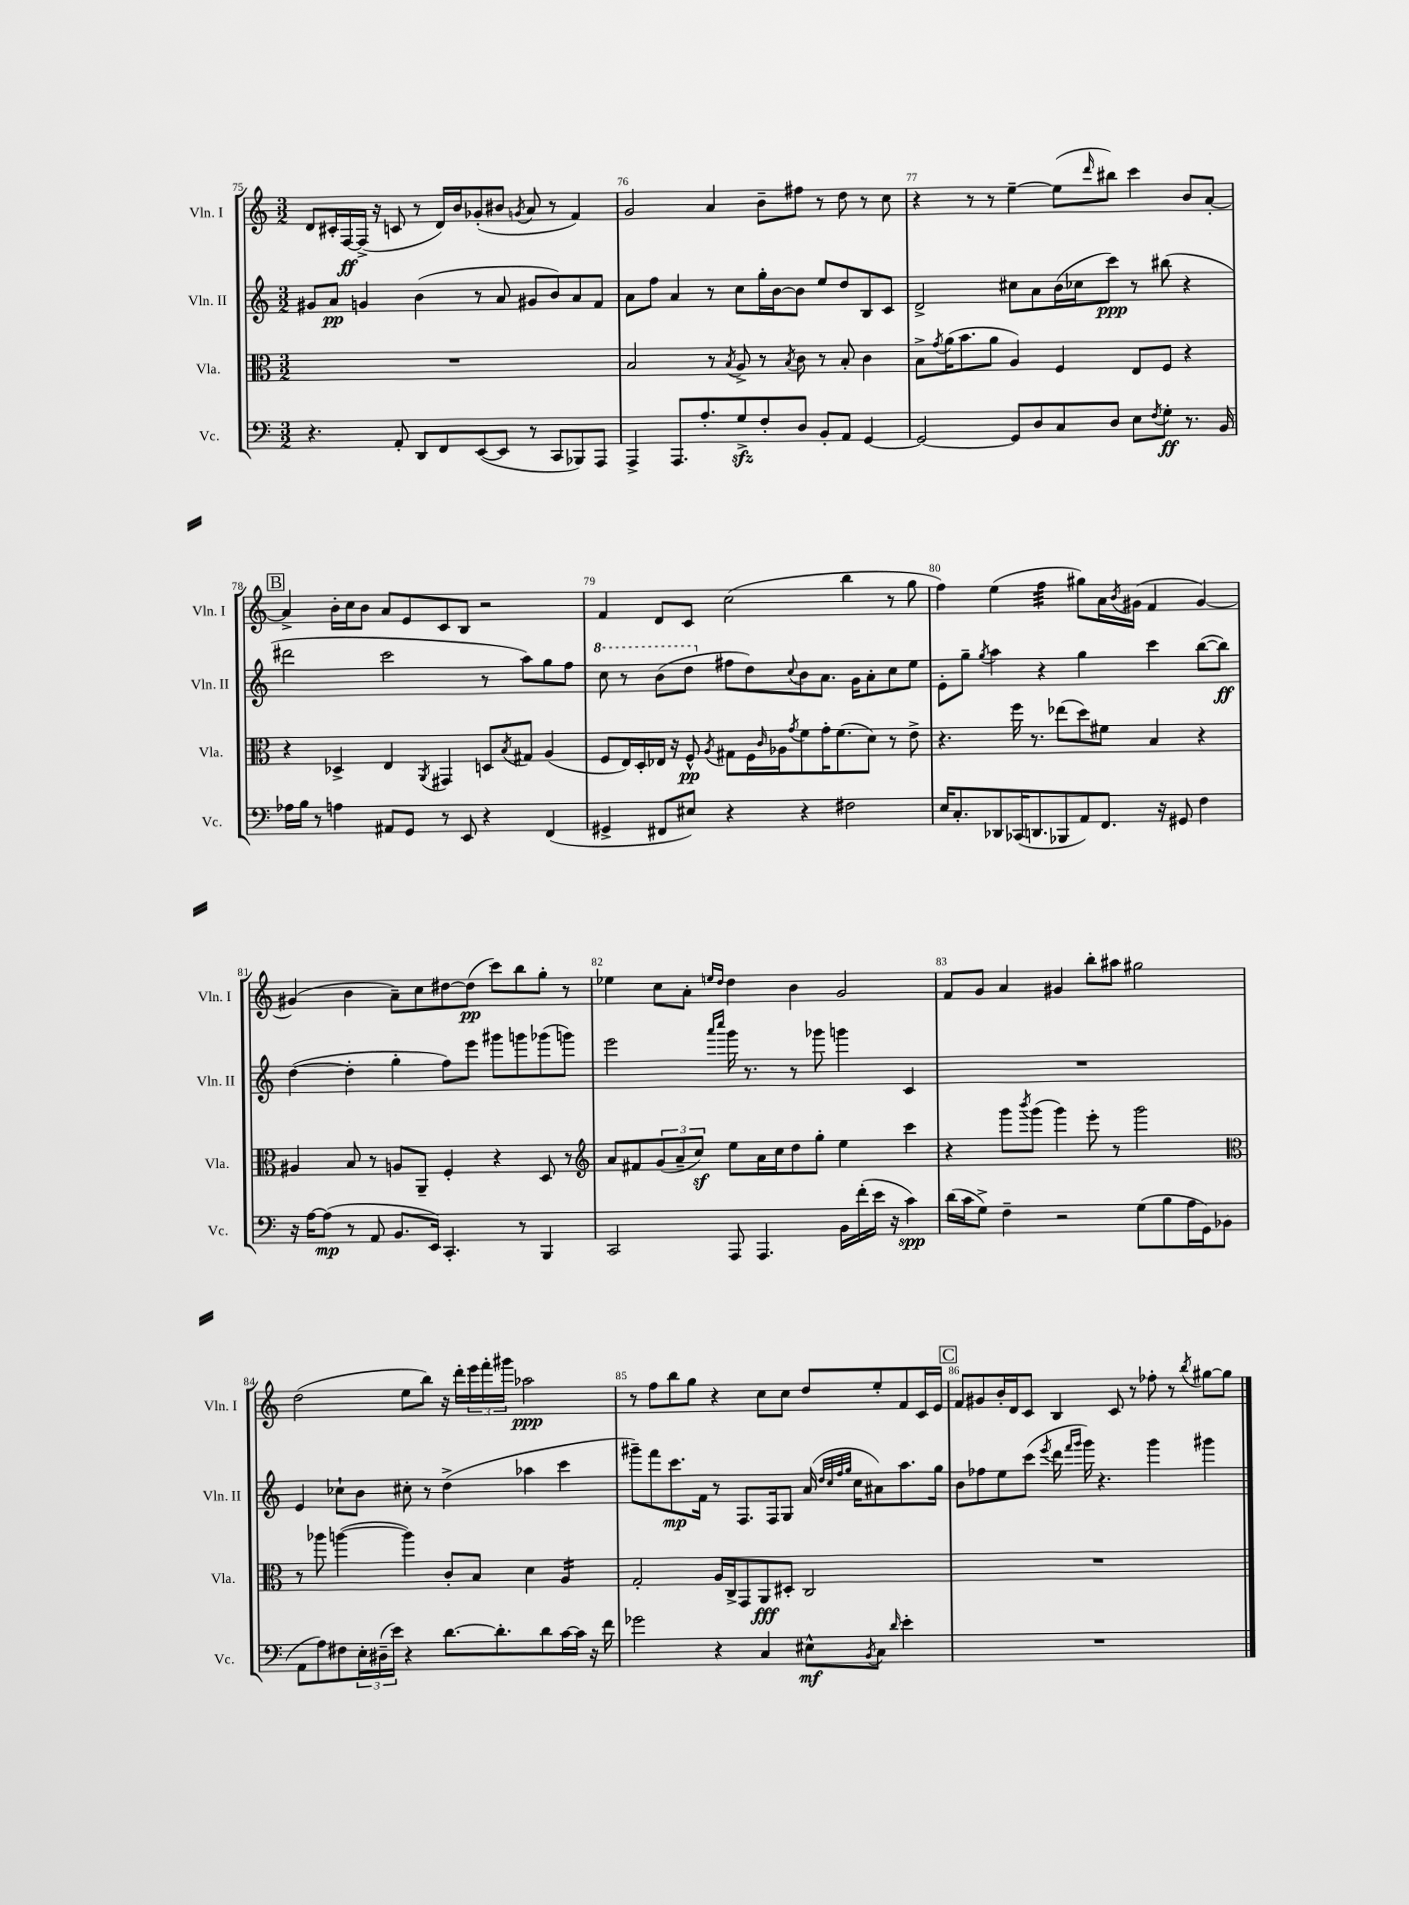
<<
\new StaffGroup <<
\new Staff = "s0" \with { instrumentName = "Vln. I" shortInstrumentName = "Vln. I" } {
    \clef treble \key c \major \numericTimeSignature \time 3/2
    d'8 cis'16-. f16~\ff f16->( r16 c'8 r8 d'16) b'16 ges'8-.( bis'8 \acciaccatura { g'8 } a'8 r8 f'4) |
    g'2 a'4 b'8-- fis''8 r8 d''8 r8 c''8 |
    r4 r8 r8 e''4~-- e''8( \grace { d'''16 } bis''8) c'''4 b'8 a'8~-. |
    \mark \markup { \box "B" } a'4-> b'16-. c''16 b'8 a'8 e'8 c'8 b8 r2 |
    f'4 d'8 c'8 c''2( b''4 r8 g''8 |
    f''4) e''4( f''4:32 gis''8) a'16 \acciaccatura { b'8 } gis'16( f'4 gis'4~) |
    gis'4( b'4 a'8--) c''8 dis''8~ dis''8\pp( c'''8) b''8 g''8-. r8 |
    ees''4 c''8 a'8-. \grace { e''16 d''16 } d''4 b'4 g'2 |
    f'8 g'8 a'4 gis'4 b''8-. ais''8 gis''2 |
    d''2( e''8 b''8) r16 d'''16-. \tuplet 3/2 { e'''16 f'''16-. gis'''16 } aes''2\ppp |
    r8 f''8 b''8 g''8 r4 c''8 c''8 d''8 e''8-. f'8 c'16 e'16 |
    \mark \markup { \box "C" } f'8 gis'8 b'16-. d'16 c'8 b4 c'8 r8 fes''8-. r8 \acciaccatura { b''8 } gis''8~ gis''8 \bar "|." |
}
\new Staff = "s1" \with { instrumentName = "Vln. II" shortInstrumentName = "Vln. II" } {
    \clef treble \key c \major \numericTimeSignature \time 3/2
    gis'8 a'8\pp g'4 b'4( r8 a'8 gis'8 b'8) a'8 f'8 |
    a'8 f''8 a'4 r8 c''8 g''16-. b'16~ b'8 e''8 d''8 b8 c'8 |
    d'2-> cis''8 a'8 b'16( ces''16 c'''8\ppp) r8 bis''8( r4 |
    \mark \markup { \box "B" } dis'''2 c'''2 r8 a''8) g''8 f''8 |
    \ottava #1 c'''8 r8 b''8( d'''8 \ottava #0 fis''8 d''8) \appoggiatura { c''8 } b'8 a'8. g'16 a'8-. c''8 e''8 |
    e'8-. g''8-- \acciaccatura { g''8 } a''4 r4 g''4 c'''4 b''8~( b''8\ff) |
    d''4~( d''4-. g''4-. f''8) e'''8 gis'''8 g'''8 ges'''8( g'''8) |
    e'''2 \grace { a'''16 c''''16 } g'''16 r8. r8 ges'''8 g'''4 c'4 |
    R1. |
    e'4 ces''8-! b'8 cis''8-. r8 d''4->( aes''4 c'''4 |
    gis'''8--) f'''8 c'''8.\mp f'16 r8 f8. f16 g8 a'16( \grace { d''32 c''32 f''32 g''32 } c''16 ais'8) a''8. g''16 |
    \mark \markup { \box "C" } b'8 fes''8 e''8 c'''8( \acciaccatura { e'''8 } d'''16 \grace { f'''16 g'''16 } g'''16) r4. g'''4 gis'''4 \bar "|." |
}
\new Staff = "s2" \with { instrumentName = "Vla." shortInstrumentName = "Vla." } {
    \clef alto \key c \major \numericTimeSignature \time 3/2
    R1. |
    b2 r8 \acciaccatura { b8 } a8-> r8 \acciaccatura { b8 } c'8 r8 b8-. c'4 |
    b8-> \acciaccatura { g'8 } a'16( b'8. a'8 a4) f4 e8 f8 r4 |
    \mark \markup { \box "B" } r4 des4-> e4 \acciaccatura { a,8 } gis,4 d8 \acciaccatura { b8 } gis8 a4( |
    f8 e16) d16-. ees16 r16 f8-^\pp \acciaccatura { a8 } gis8 f16 \grace { c'16 } aes16 \acciaccatura { g'8 } f'8 g'16-. f'8.( d'8) r8 e'8-> |
    r4. f''16 r8. ees''8( d''8) fis'8 b4 r4 |
    ais4 b8 r8 a8 a,8-- f4-. r4 d8 r8 |
    \clef treble a'8 fis'8 \tuplet 3/2 { g'8( a'8-- c''8\sf) } e''8 a'16 c''16 d''8 g''8-. e''4 c'''4 |
    r4 g'''8 \acciaccatura { b'''8 } g'''8( g'''4) e'''8-. r8 g'''2 |
    \clef alto r8 aes''8 a''4~( a''4) c'8-. b8 d'4 a4:16 |
    g2-. a16 c16-> g,8 a,8\fff dis8-. c2 |
    \mark \markup { \box "C" } R1. \bar "|." |
}
\new Staff = "s3" \with { instrumentName = "Vc." shortInstrumentName = "Vc." } {
    \clef bass \key c \major \numericTimeSignature \time 3/2
    r4. a,8-. d,8 f,8 e,8~( e,8 r8 c,8 bes,,8) a,,8 |
    a,,4-> a,,8. a8.-. g8->\sfz f8-. d8 b,8-. a,8 g,4~ |
    g,2~ g,8 d8 c8 d8 e8 \acciaccatura { f8 } g8-.\ff r8. b,16 |
    \mark \markup { \box "B" } aes16 b16 r8 a4 ais,8 g,8 r8 e,8 r4 f,4( |
    gis,4-> fis,8 eis8) r4 r4 fis2 |
    e16 c8.-. des,8 ces,16( d,8. bes,,8 a,8) f,8. r16 gis,8 f4 |
    r16 a16~ a8\mp( r8 a,8 b,8. e,16) c,4.-. r8 b,,4 |
    c,2 a,,8 a,,4. b,16 f'16-.( e'16 r16 c'4\spp) |
    d'16( c'16 g8->) f4-- r2 g8( b8 a16 g,16) bes,8( |
    a,8 a8) fis8 \tuplet 3/2 { e16-. dis16--( e'16) } r4 d'8.~ d'8.-. d'8 c'16~ c'16 r16 f'16 |
    ges'2 r4 c4 eis8-^\mf \acciaccatura { b,8 } c8 \grace { d'16 } e'4-. |
    \mark \markup { \box "C" } R1. \bar "|." |
}
>>
>>
\layout { \context { \Score currentBarNumber = #75 \override BarNumber.break-visibility = ##(#f #t #t) barNumberVisibility = #all-bar-numbers-visible } }
